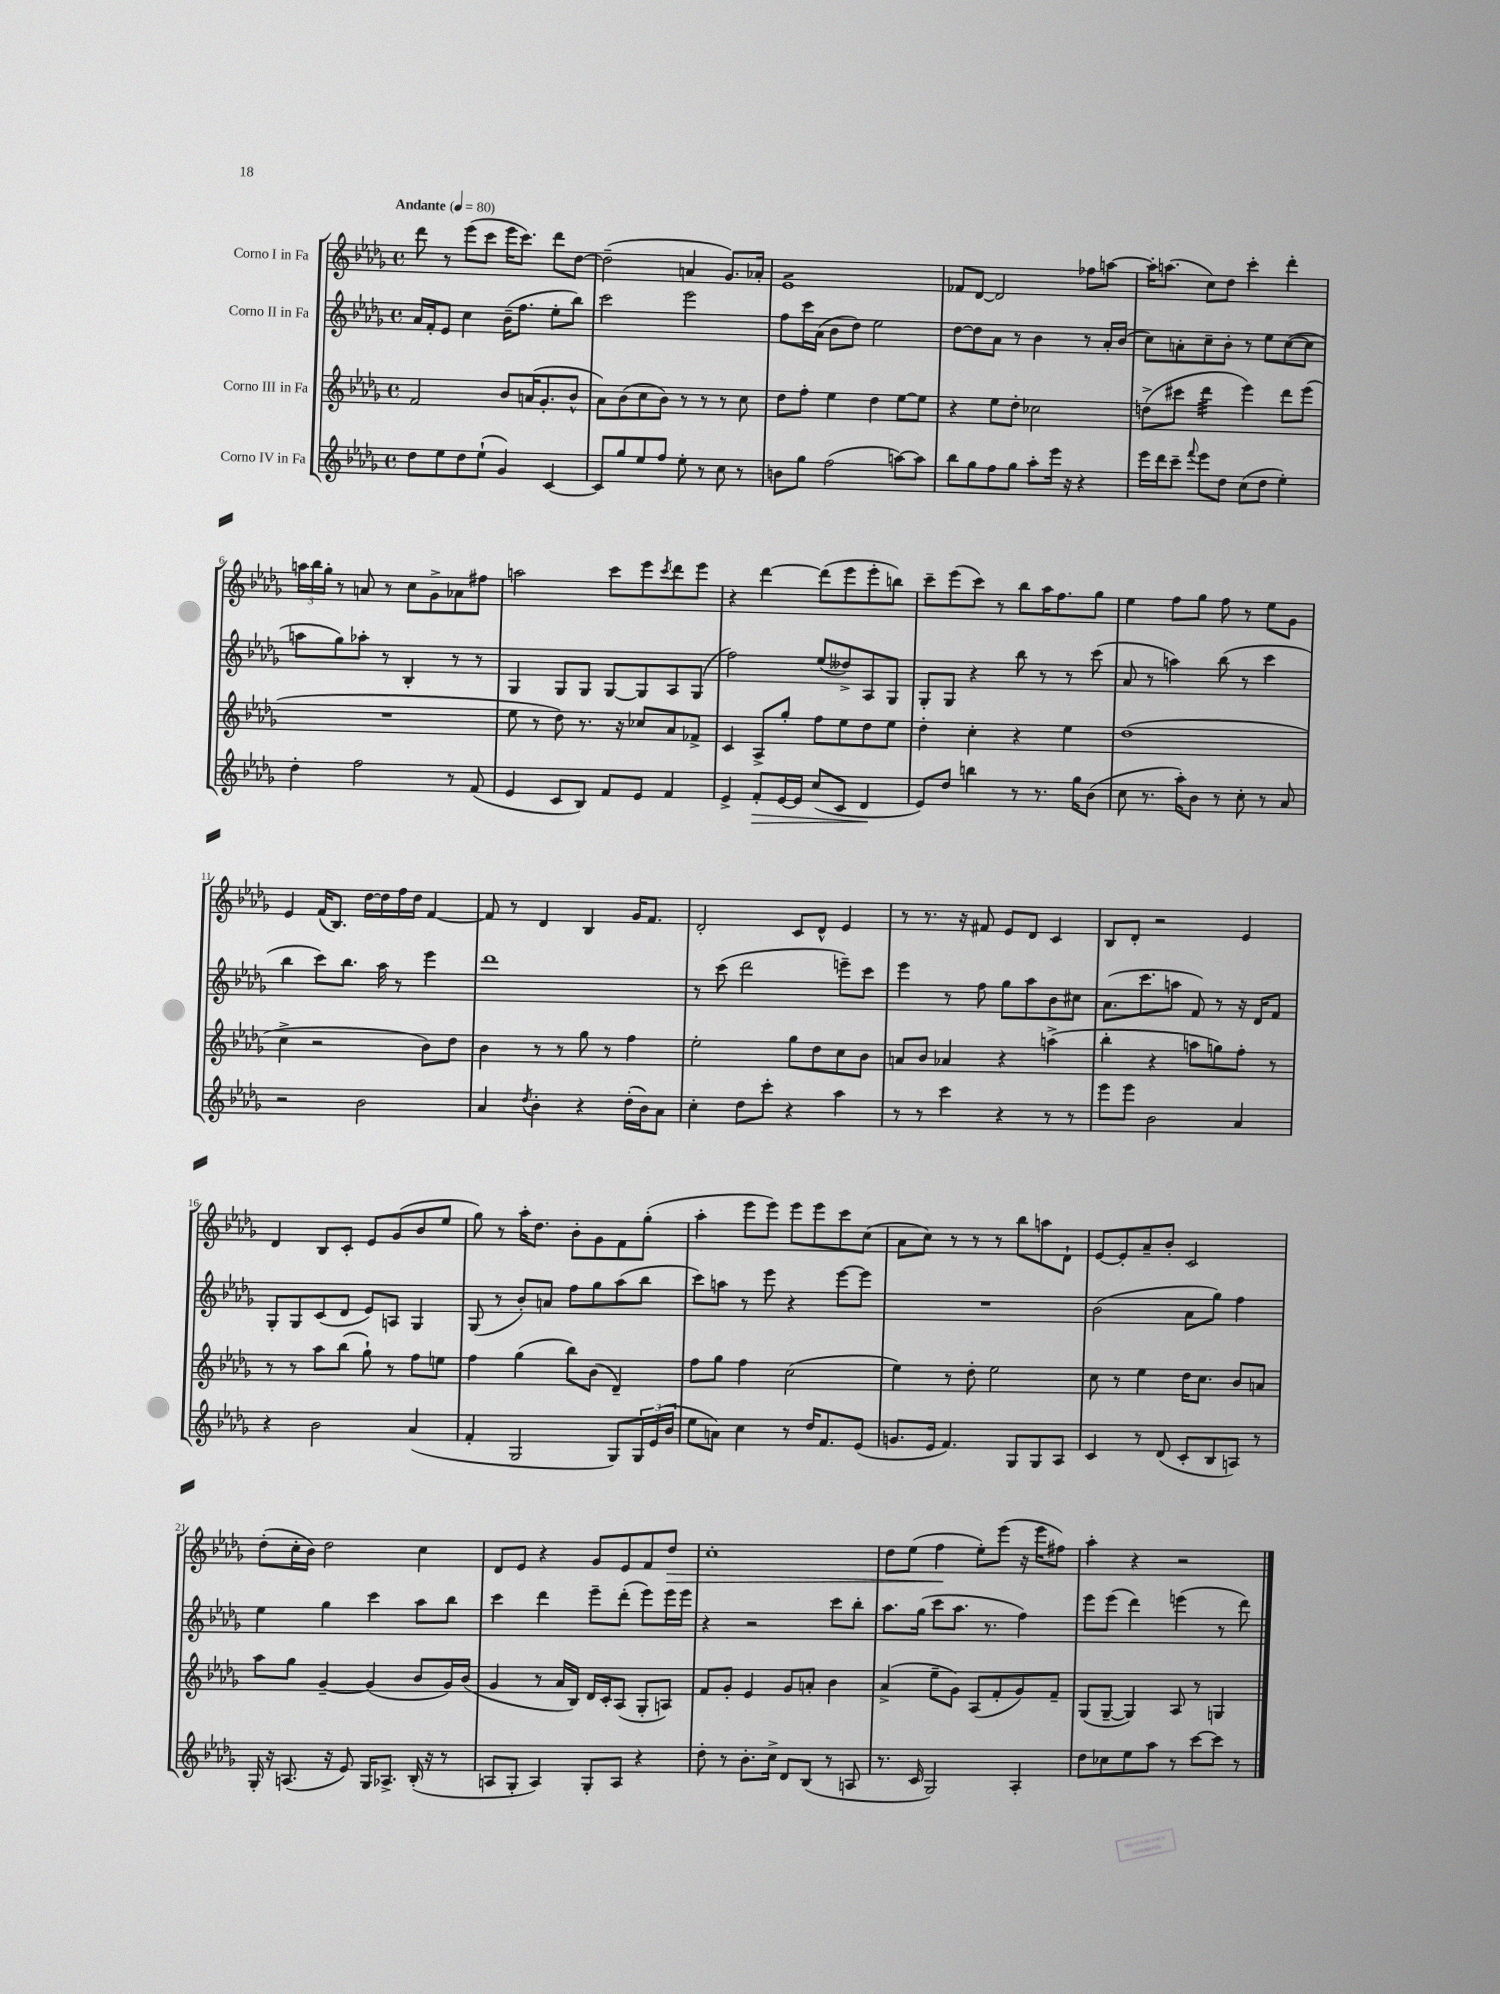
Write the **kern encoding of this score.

**kern	**dynam	**kern	**kern	**kern	**dynam
*part4	*part4	*part3	*part2	*part1	*part1
*staff4	*staff4	*staff3	*staff2	*staff1	*staff1
*I"Corno IV in Fa	*	*I"Corno III in Fa	*I"Corno II in Fa	*I"Corno I in Fa	*
*clefG2	*	*clefG2	*clefG2	*clefG2	*
*k[b-e-a-d-g-]	*	*k[b-e-a-d-g-]	*k[b-e-a-d-g-]	*k[b-e-a-d-g-]	*
*M4/4	*	*M4/4	*M4/4	*M4/4	*
*met(c)	*	*met(c)	*met(c)	*met(c)	*
*MM80	*	*MM80	*MM80	*MM80	*
=1	=1	=1	=1	=1	=1
!	!	!	!	!LO:TX:a:B:t=Andante	!
8dd-\L	.	2f/	16a-/LL	8ddd-\	.
.	.	.	16f'/J	.	.
8ee-\	.	.	8e-/J	8r	.
8dd-\	.	.	4cc\	(8eee-\L	.
(8ee-`\J	.	.	.	8ccc\J	.
4g-/)	.	8b-/L	(16b-~\KL	16eee-\KL	.
.	.	.	8.ff\J	8.ccc\J)	.
.	.	(16an/K	.	.	.
.	.	8.g-'/	.	.	.
[4c/	.	.	8ee-'\L	8ddd-\L	.
.	.	8b-^^/J	8bb-\J)	[8dd-\J	.
=2	=2	=2	=2	=2	=2
8c/L]	.	8a-\L)	2ccc\	(2dd-~\]	.
8gg-/	.	(8b-\	.	.	.
8ee-/	.	8cc\	.	.	.
8ff/J	.	8b-\J)	.	.	.
8ee-'\	.	8r	2eee-\	4an/	.
8r	.	8r	.	.	.
8cc\	.	8r	.	8.g-/L)	.
8r	.	8cc\	.	.	.
.	.	.	.	16a-X'/Jk	.
=3	=3	=3	=3	=3	=3
*	*	*	*	*tremolo	*
8bn\L	.	8dd-\L	8ff\L	8e-L	.
8gg-\J	.	8ff'\J	16ccc\L	8e-	.
.	.	.	(16a-\JJ	.	.
(2ff\	.	4ee-\	8b-\L	8e-	.
.	.	.	8dd-\J)	8e-	.
.	.	4dd-\	2ee-\	8e-	.
.	.	.	.	8e-	.
[8aan\L)	.	[8ee-\L	.	8e-	.
8aa\J]	.	8ee-\J]	.	8e-J	.
*	*	*	*	*Xtremolo	*
=4	=4	=4	=4	=4	=4
8bb-\L	.	4r	[8dd-\L	8f-X/L	.
8gg-\	.	.	8dd-\]	[8d-/J	.
8ff\	.	8ee-\L	8a-\J	2d-/]	.
8gg-\J	.	8dd-'\J	8r	.	.
8aa-'\L	.	2cc-X\	4b-\	.	.
16eee-\Jk	.	.	.	.	.
16r	.	.	.	.	.
4r	.	.	8r	8ff-X\L	.
.	.	.	16a-'/LL	[8aan\J	.
.	.	.	(16b-/JJ	.	.
=5	=5	=5	=5	=5	=5
16eee-\LL	.	(8ddn^\L	8cc\L)	16aa'\KL]	.
16ddd-\J	.	.	.	(8.aan\J	.
8ccc~\J	.	8ccc#X\J	8an'\	.	.
8qqfff/	.	.	.	.	.
*	*	*tremolo	*	*	*
8eee-\L	.	32ddd-\LLL	8cc~\	8cc\L)	.
.	.	32ddd-\	.	.	.
.	.	32ddd-\	.	.	.
.	.	32ddd-\	.	.	.
8dd-\J	.	32ddd-\	8b-'\J	8dd-\J	.
.	.	32ddd-\	.	.	.
.	.	32ddd-\	.	.	.
.	.	32ddd-\JJJ	.	.	.
*	*	*Xtremolo	*	*	*
(8cc\L	.	4eee-\)	8r	4ccc'\	.
8dd-\J	.	.	8ee-\L	.	.
4ee-'\)	.	8ddd-\L	([8cc\	4ddd-'\	.
.	.	(8eee-\J	8cc\J]	.	.
!!LO:LB:g=z
=6	=6	=6	=6	=6	=6
4dd-'\	.	1r	8aan\L	24aan\LL	.
.	.	.	.	24bb-\	.
.	.	.	.	24gg-'\JJ	.
.	.	.	8gg-\)	8r	.
2ff\	.	.	8aa-X'\J	8an/	.
.	.	.	8r	8r	.
.	.	.	4B-'/	8cc\L	.
.	.	.	.	8g-^\	.
8r	.	.	8r	8a-X\	.
(8f/	.	.	8r	8ff#X\J	.
=7	=7	=7	=7	=7	=7
4e-/	.	8ee-\	4G-/	2aan\	.
.	.	8r	.	.	.
8c/L	.	8dd-\)	8G-/L	.	.
8B-/J)	.	8.r	8G-/J	.	.
8f/L	.	.	[8G-/L	8ccc\L	.
.	.	16r	.	.	.
8e-/J	.	8cc-X/L	8G-/]	8eee-\	.
.	.	.	.	8qccc/	.
4f/	.	8a-/	8A-/	8ddd-\	.
.	.	8f-X^/J	(8G-/J	8eee-\J	.
=8	=8	=8	=8	=8	=8
4e-^/	.	4c/	2ff\)	4r	.
!	!LO:HP:b	!	!	!	!
8f'/L	>	8A-^/L	.	[4ddd-\	.
[16e-/L	.	8gg-'/J	.	.	.
16e-/JJ]	.	.	.	.	.
(8cc/L	.	8ff\L	(8ee-/L	(8ddd-\L]	.
8c/J	.	8ee-\	8dd--X^/)	8eee-\	.
4d-/	.	8dd-\	8A-/	8eee-'\	.
.	.	8ee-\J	8G-/J	8bbn\J)	.
.	]	.	.	.	.
=9	=9	=9	=9	=9	=9
8e-/L)	.	4dd-'\	8G-'/L	8ccc~\L	.
8dd-/J	.	.	8G-/J	(8eee-\	.
4bbn\	.	4cc'\	4r	8ccc\J)	.
.	.	.	.	8r	.
8r	.	4r	8bb-\	8bb-\L	.
8.r	.	.	8r	16aa-\K	.
.	.	.	.	8.ff\	.
.	.	4ee-\	8r	.	.
16gg-\KL	.	.	.	.	.
(8b-\J	.	.	(8ccc\	8gg-\J	.
=10	=10	=10	=10	=10	=10
8cc\	.	(1dd-	8a-/	4ee-\	.
8.r	.	.	8r	.	.
.	.	.	4aan\)	8ff\L	.
16aa-'\KL)	.	.	.	.	.
8b-\J	.	.	.	8gg-\J	.
8r	.	.	(8bb-\	8ff\	.
8cc'\	.	.	8r	8r	.
8r	.	.	4ccc\	8ee-\L	.
8a-/	.	.	.	8g-\J	.
!!LO:LB:g=z
=11	=11	=11	=11	=11	=11
2r	.	4cc^\	4bb-\	4e-/	.
.	.	2r	8ccc\L)	(16f/KL	.
.	.	.	.	8.B-/J)	.
.	.	.	8.bb-\J	.	.
2b-\	.	.	.	[16dd-\LL	.
.	.	.	16aa-\	16dd-\]	.
.	.	.	8r	16ff\	.
.	.	.	.	16dd-\JJ	.
.	.	8b-\L)	4eee-\	[4f/	.
.	.	8dd-\J	.	.	.
=12	=12	=12	=12	=12	=12
4a-/	.	4b-\	1ddd-	8f/]	.
.	.	.	.	8r	.
8qdd-/	.	.	.	.	.
4b-'\	.	8r	.	4d-/	.
.	.	8r	.	.	.
4r	.	8gg-\	.	4B-/	.
.	.	8r	.	.	.
(16dd-'\LL	.	4ff\	.	16g-/KL	.
16b-\J)	.	.	.	8.f/J	.
8a-\J	.	.	.	.	.
=13	=13	=13	=13	=13	=13
4cc'\	.	2ee-'\	8r	2d-'/	.
.	.	.	(8ccc\	.	.
8dd-\L	.	.	2ddd-\	.	.
8ccc'\J	.	.	.	.	.
4r	.	8gg-\L	.	8c/L	.
.	.	8dd-\	.	8d-^^/J	.
4aa-\	.	8cc\	8eeen~\L)	4e-/	.
.	.	8b-\J	8ccc\J	.	.
=14	=14	=14	=14	=14	=14
8r	.	8an/L	4eee-\	8r	.
8r	.	8b-/J	.	8.r	.
4ccc\	.	4a-X/	8r	.	.
.	.	.	.	16r	.
.	.	.	8ff\	8f#X/	.
4r	.	4r	8gg-\L	8e-/L	.
.	.	.	8aa-\	8d-/J	.
8r	.	(4aan^\	8b-\	4c/	.
8r	.	.	8cc#X\J	.	.
=15	=15	=15	=15	=15	=15
8eee-\L	.	4bb-'\	(8.a-\L	8B-/L	.
8eee-\J	.	.	.	8d-'/J	.
.	.	.	8.ccc\	.	.
2b-\	.	4r	.	2r	.
.	.	.	8aan\J	.	.
.	.	8aan\L	8f/)	.	.
.	.	8ggn\)	8r	.	.
4a-/	.	8ff'\J	16r	4e-/	.
.	.	.	16d-/KL	.	.
.	.	8r	8f/J	.	.
!!LO:LB:g=z
=16	=16	=16	=16	=16	=16
4r	.	8r	8G-'/L	4d-/	.
.	.	8r	8G-/	.	.
2b-\	.	8aa-\L	(8c/	8B-/L	.
.	.	(8bb-\J	8d-/J	8c'/J	.
.	.	8gg-`\)	8e-/L)	8e-/L	.
.	.	8r	8An/J	(8g-/	.
(4a-/	.	8ff\L	4G-/	8b-/	.
.	.	8een\J	.	8ee-/J	.
=17	=17	=17	=17	=17	=17
4f'/	.	4ff\	(8G-/	8gg-\)	.
.	.	.	8r	8r	.
2G-/	.	(4gg-\	8b-'/L)	16aa-'\KL	.
.	.	.	.	8.dd-\J	.
.	.	.	8an/J	.	.
.	.	8bb-\L)	8ff\L	8b-'\L	.
.	.	(8b-\J	8gg-\	8g-\	.
8G-/L)	.	4d-~/)	(8aa-\	8f\	.
24G-/L	.	.	8bb-\J	(8gg-'\J	.
(24e-/	.	.	.	.	.
24b-/JJ	.	.	.	.	.
=18	=18	=18	=18	=18	=18
8ee-\L	.	8ff\L	8ccc\L)	4aa-'\	.
8an\J)	.	8gg-\J	8aan\J	.	.
4cc\	.	4ff\	8r	8eee-\L	.
.	.	.	8eee-\	8eee-\J)	.
8r	.	(2cc\	4r	8eee-\L	.
16dd-/KL	.	.	.	8eee-\	.
8.f/	.	.	.	.	.
.	.	.	[8eee-\L	8ccc\	.
(8e-/J	.	.	8eee-\J]	(8cc\J	.
=19	=19	=19	=19	=19	=19
8.gn/L	.	4ee-\)	1r	8a-\L	.
.	.	.	.	8cc\J)	.
16e-/Jk	.	.	.	.	.
4.f/)	.	8r	.	8r	.
.	.	8dd-'\	.	8r	.
.	.	2ee-\	.	8r	.
8G-/L	.	.	.	8bb-\L	.
8G-/	.	.	.	8aan\	.
8A-/J	.	.	.	8d-`\J	.
=20	=20	=20	=20	=20	=20
4c/	.	8cc\	(2b-\	[8e-/L	.
.	.	8r	.	8e-'/]	.
8r	.	4ee-\	.	8a-~/	.
(8d-/	.	.	.	8b-'/J	.
8c'/L	.	16dd-\KL	8a-\L	2c/	.
.	.	8.cc\J	.	.	.
8B-/	.	.	8gg-\J)	.	.
8An/J)	.	8b-/L	4ff\	.	.
8r	.	8an/J	.	.	.
!!LO:LB:g=z
=21	=21	=21	=21	=21	=21
16G-'/	.	8aa-\L	4ee-\	(8dd-'\L	.
16r	.	.	.	.	.
(8.An/	.	8gg-\J	.	16cc'\L	.
.	.	.	.	16b-\JJ)	.
.	.	[4g-~/	4gg-\	2dd-\	.
16r	.	.	.	.	.
8e-/)	.	.	.	.	.
16G-/KL	.	(4g-/]	4ccc\	.	.
8.A-X^/J	.	.	.	.	.
(16B-'/	.	8b-/L	8aa-\L	4cc\	.
16r	.	.	.	.	.
8r	.	16g-/L)	8bb-\J	.	.
.	.	(16b-/JJ	.	.	.
=22	=22	=22	=22	=22	=22
8An/L	.	4g-/	4ccc\	8d-/L	.
8G-'/J	.	.	.	8e-/J	.
4A/)	.	8r	4ddd-\	4r	.
.	.	16a-/LL	.	.	.
.	.	16B-/JJ)	.	.	.
8G-'/L	.	16d-/LL	8eee-~\L	8g-/L	.
.	.	16c'/J	.	.	.
8A/J	.	(8A-/J	(8ddd-'\J	8e-/	.
4r	.	8G-'/L	8eee-\L)	8f/	.
!	!	!	!	!	!LO:HP:b
.	.	8An/J)	16eee-\L	8dd-/J	>
.	.	.	16eee-\JJ	.	.
=23	=23	=23	=23	=23	=23
8dd-'\	.	8f/L	4r	1cc'	.
8r	.	8g-'/J	.	.	.
8.b-'\L	.	4e-/	2r	.	.
16cc^\Jk	.	.	.	.	.
8d-/L	.	8g-/L	.	.	.
(8B-/J	.	8an'/J	.	.	.
8r	.	4b-\	8ccc\L	.	.
8An/	.	.	8bb-'\J	.	.
=24	=24	=24	=24	=24	=24
8.r	.	(4a-^/	8.aa-\L	8dd-\L	.
.	.	.	.	(8ee-\J	.
16c/	.	.	(16gg-\Jk	.	.
2G-/)	.	8ee-~\L	8ccc\L	4ff\	.
.	.	8g-\J)	8.aa-\J	.	.
.	.	(8A-/L	.	8ee-'\L)	]
.	.	.	8.r	.	.
.	.	8f'/	.	(8eee-\J	.
4A-'/	.	8g-/)	4ff\)	16r	.
.	.	.	.	16eee-\KL	.
.	.	8f~/J	.	8ff#X\J)	.
=25	=25	=25	=25	=25	=25
8dd-\L	.	(8G-/L	8eee-\L	4aa-'\	.
8cc-X\	.	[8G-~/J	(8eee-\J	.	.
8ee-\	.	4G-/])	4ddd-\)	4r	.
8aa-\J	.	.	.	.	.
8r	.	8A-/	(4eeen\	2r	.
[8ccc\L	.	8r	.	.	.
8ccc\J]	.	4Gn/	8r	.	.
8r	.	.	8ddd-\)	.	.
==	==	==	==	==	==
*-	*-	*-	*-	*-	*-
